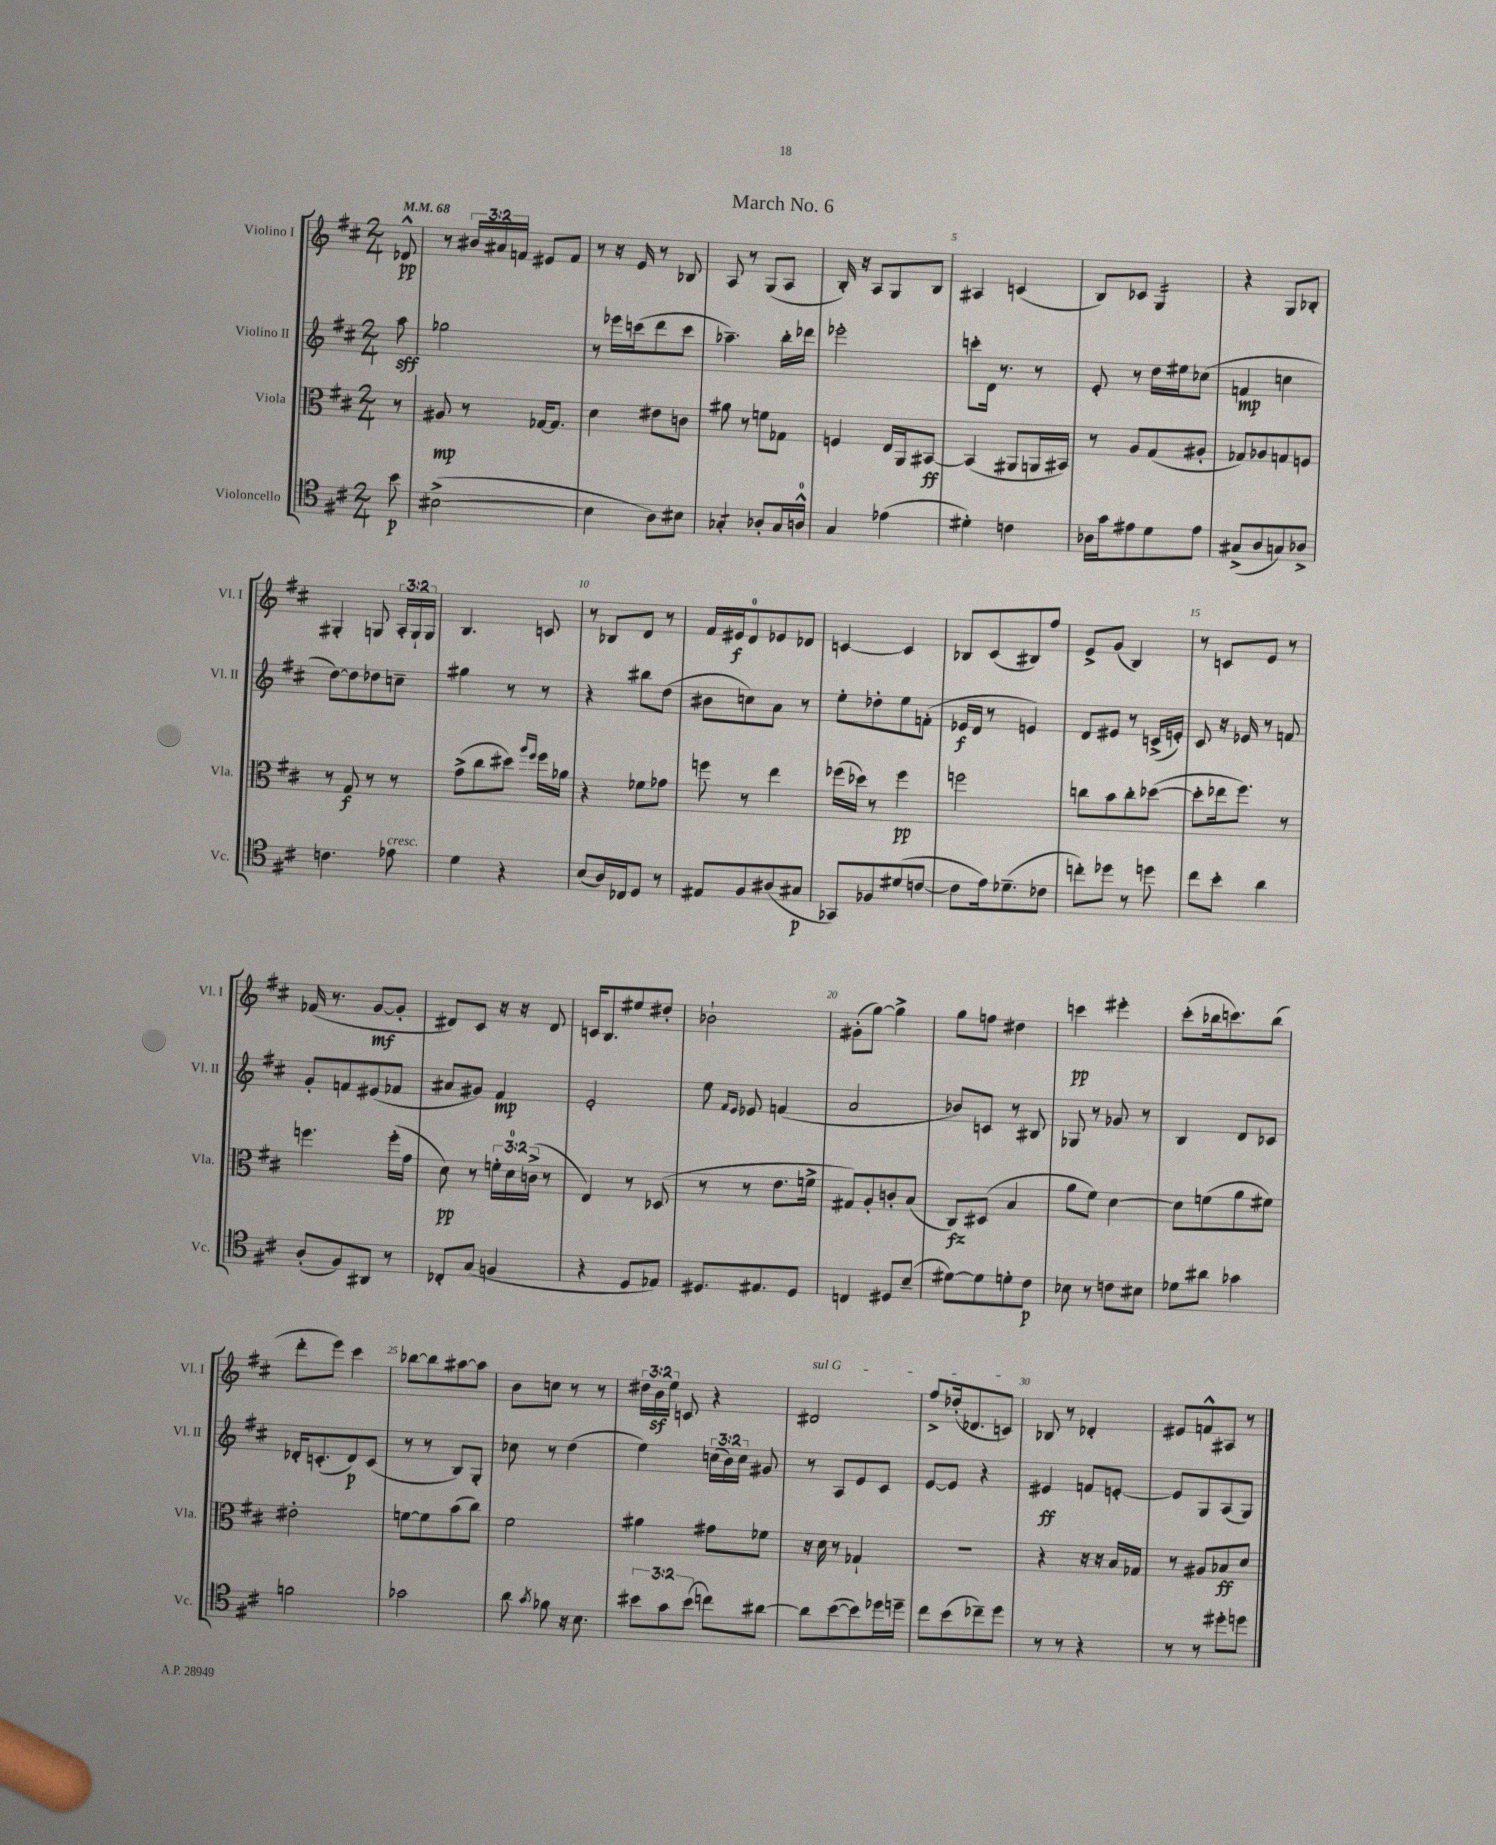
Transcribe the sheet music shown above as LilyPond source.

\header { title = "March No. 6" }
<<
\new StaffGroup <<
\new Staff = "s0" \with { instrumentName = "Violino I" shortInstrumentName = "Vl. I" } {
    \clef treble \key d \major \numericTimeSignature \time 2/4 \override Staff.TupletNumber.text = #tuplet-number::calc-fraction-text \partial 8 \tempo 4 = 68
    \autoBeamOff des'8-^\pp |
    r8 \tuplet 3/2 { bis'16[ ais'16 f'16] } eis'8[ f'8] |
    r8 r16 e'16 r8 bes8 |
    a8 r8 g8[( a8] |
    b16-.) r16 a8[ g8 b8] |
    ais4 c'4( |
    b8[) ces'8] g4:16 |
    r4 g8[ bes8]-. |
    gis4-. g8 \tuplet 3/2 { a16[-. g16-! g16] } |
    b4. c'8 |
    r8 bes8[ d'8] r8 |
    fis'16[ eis'16\f d'8-0 ees'8 des'8] |
    c'4~ c'4 |
    bes8[ cis'8( bis8) fis''8] |
    e'8[-> g'8]( b4) |
    r8 c'8[ e'8] r8 |
    fes'16( r8. g'8[~\mf g'8]-. |
    dis'8[) cis'8] r16 r16 dis'8 |
    c'16[ b8. eis''8 dis''8]-. |
    bes'2-! |
    gis'8[-.( g''8]~) g''4-> |
    g''8[ f''8] dis''4 |
    c'''4\pp eis'''4-. |
    cis'''8[-.( bes''16 c'''8.) bes''8]( |
    d'''8[-. e'''8]) cis'''4 |
    bes''8[~ bes''8 ais''8~ ais''8] |
    b'8[ c''8] r8 r8 |
    \tuplet 3/2 { dis''16[ b'16\sf e''16] } c'8 r4 |
    \once \override TextSpanner.bound-details.left.text = \markup { \italic "sul G" } dis'2\startTextSpan |
    fis''8[-> des''16-.( des'8. c'8]\stopTextSpan) |
    bes8 r8 des'4-. |
    eis'8[ f'8-^ ais8] r8 \bar "|." |
}
\new Staff = "s1" \with { instrumentName = "Violino II" shortInstrumentName = "Vl. II" } {
    \clef treble \key d \major \numericTimeSignature \time 2/4 \override Staff.TupletNumber.text = #tuplet-number::calc-fraction-text \partial 8
    \autoBeamOff a''8\sff |
    ges''2 |
    r8 ees'''16[ c'''16( d'''8 c'''8] |
    aes''4.--) b''16[-. des'''16] |
    ees'''2-. |
    c'''8[-. d'16] r8. r8 |
    e'8-. r8 d''16[ eis''16 ces''8]( |
    f'4\mp c''4 |
    d''8[~) d''8 des''8 c''8]-- |
    gis''4 r8 r8 |
    r4 bis''8[ d''8]( |
    bis'8[ c''8) a'8] r8 |
    e''8[-. des''8-. e''8 f'8]-.( |
    ees'16[\f d'16] r8 e'4) |
    d'8[ eis'8] r8 c'16[->( e'16]-.) |
    cis'8 r16 ees'16 r8 f'8 |
    g'8[-. f'8 eis'8( fes'8] |
    ais'8[ gis'8]) fis'4\mp |
    e'2-. |
    e''8 \grace { fis'16[ e'16] } ees'8 f'4( |
    a'2 |
    bes'8[) c'8] r8 bis8 |
    ges8 r8 ges'8 r8 |
    b4 d'8[ ces'8] |
    des'16[-. c'8.-.( des'8\p) c'8]( |
    r8 r8 b8[) g8]-. |
    ces''8 r8 d''4( |
    e''4) \tuplet 3/2 { c''16[( b'16) c''16] } gis'8 |
    r8 a8[ e'8 cis'8] |
    e'8[~ e'8] r4 |
    eis'4\ff f'8[ e'8]~-. |
    e'8[ g8 a8( g8]) \bar "|." |
}
\new Staff = "s2" \with { instrumentName = "Viola" shortInstrumentName = "Vla." } {
    \clef alto \key d \major \numericTimeSignature \time 2/4 \override Staff.TupletNumber.text = #tuplet-number::calc-fraction-text \partial 8
    \autoBeamOff r8 |
    ais8\mp r8 ges16[~ ges8.] |
    d'4 eis'8[ c'8] |
    ais'8 r8 f'8[ ges8] |
    f4 e16[ a,16 bis,8]~\ff |
    bis,4( ais,8[ a,16 bis,16]) |
    r8 a8[ g8( ais8]-. |
    ges8[) aes8 g8 f8] |
    r8 g8\f r8 r8 |
    g'8[->( cis''8 dis''8]) \grace { a''16[ fis''16] } fis''16[ aes'16] |
    r4 fes'8[ ges'8] |
    f''8 r8 e''4 |
    fes''16[( des''16]) r8 fes''4\pp |
    f''2 |
    c''8[ b'8 c''8-. des''8]~( |
    des''8[-. ees''16 fis''8.]) r8 |
    f''4. f''16[-.( g'16] |
    d'8\pp) r8 \tuplet 3/2 { f'16[-. d'16-0 c'16]->( } r8 |
    e4) r8 des8( |
    r8 r8 e'8.[ f'16]-> |
    gis8[) a8-. c'8-. b8]( |
    cis8[\fz) dis8]( b4 |
    a'8[ fis'8]) d'4~ |
    d'8[ f'8( a'8 fis'8]) |
    eis'2-. |
    f'8[~ f'8 b'8( cis''8]) |
    fis'2 |
    ais'4 gis'8[ fes'8] |
    r16 d'16 r8 ges4-! |
    R2 |
    r4 r16 r16 b16[ ges16] |
    r8 ais8[ bes8\ff d'8] \bar "|." |
}
\new Staff = "s3" \with { instrumentName = "Violoncello" shortInstrumentName = "Vc." } {
    \clef tenor \key d \major \numericTimeSignature \time 2/4 \override Staff.TupletNumber.text = #tuplet-number::calc-fraction-text \partial 8
    \autoBeamOff b'8\p |
    bis2~->( |
    bis4 a8[) bis8] |
    ges4:8-. aes8[-. ges16 a16]-0-^ |
    g4 ees'4( |
    dis'4-.) c'4 |
    aes16[ g'16 eis'8 d'8 eis'8] |
    gis8[->( a8 g8) aes8]-> |
    c'4. ees'8^\markup { \italic "cresc." } |
    d'4 r4 |
    b8[( a16) ces16 d8] r8 |
    eis8[ fis8 ais8( gis8]\p |
    ges,8[) fes8 dis'8( c'8]~ |
    c'8[ e'16) des'8.--( ces'8] |
    c''8[-.) des''8] r8 d''8 |
    cis''8[ b'8]-. a'4 |
    a8[-.( fis8) ais,8] r8 |
    ces8[-. g8]( f4 |
    r4 d8[ ees8]) |
    dis8.[ eis8. dis8] |
    c4 dis8[ b8]--( |
    dis'8[~) dis'8 d'8-. cis'8]\p |
    bes8 r8 c'8[ bis8] |
    des'8[ ais'8] ges'4 |
    f'2 |
    ges'2 |
    a'8 \acciaccatura { g'8 } fes'8 r16 b8. |
    \tuplet 3/2 { bis'8[ g'8 bis'8]( } c''8[) ais'8]~ |
    ais'8[ b'8~( b'8) des''16 d''16]-- |
    cis''8[ b'8( ces''8--) d''8] |
    r8 r8 r4 |
    r8 r8 dis''8[-. d''8] \bar "|." |
}
>>
>>
\layout { \context { \Score \override BarNumber.break-visibility = ##(#f #t #t) barNumberVisibility = #(every-nth-bar-number-visible 5) } }
